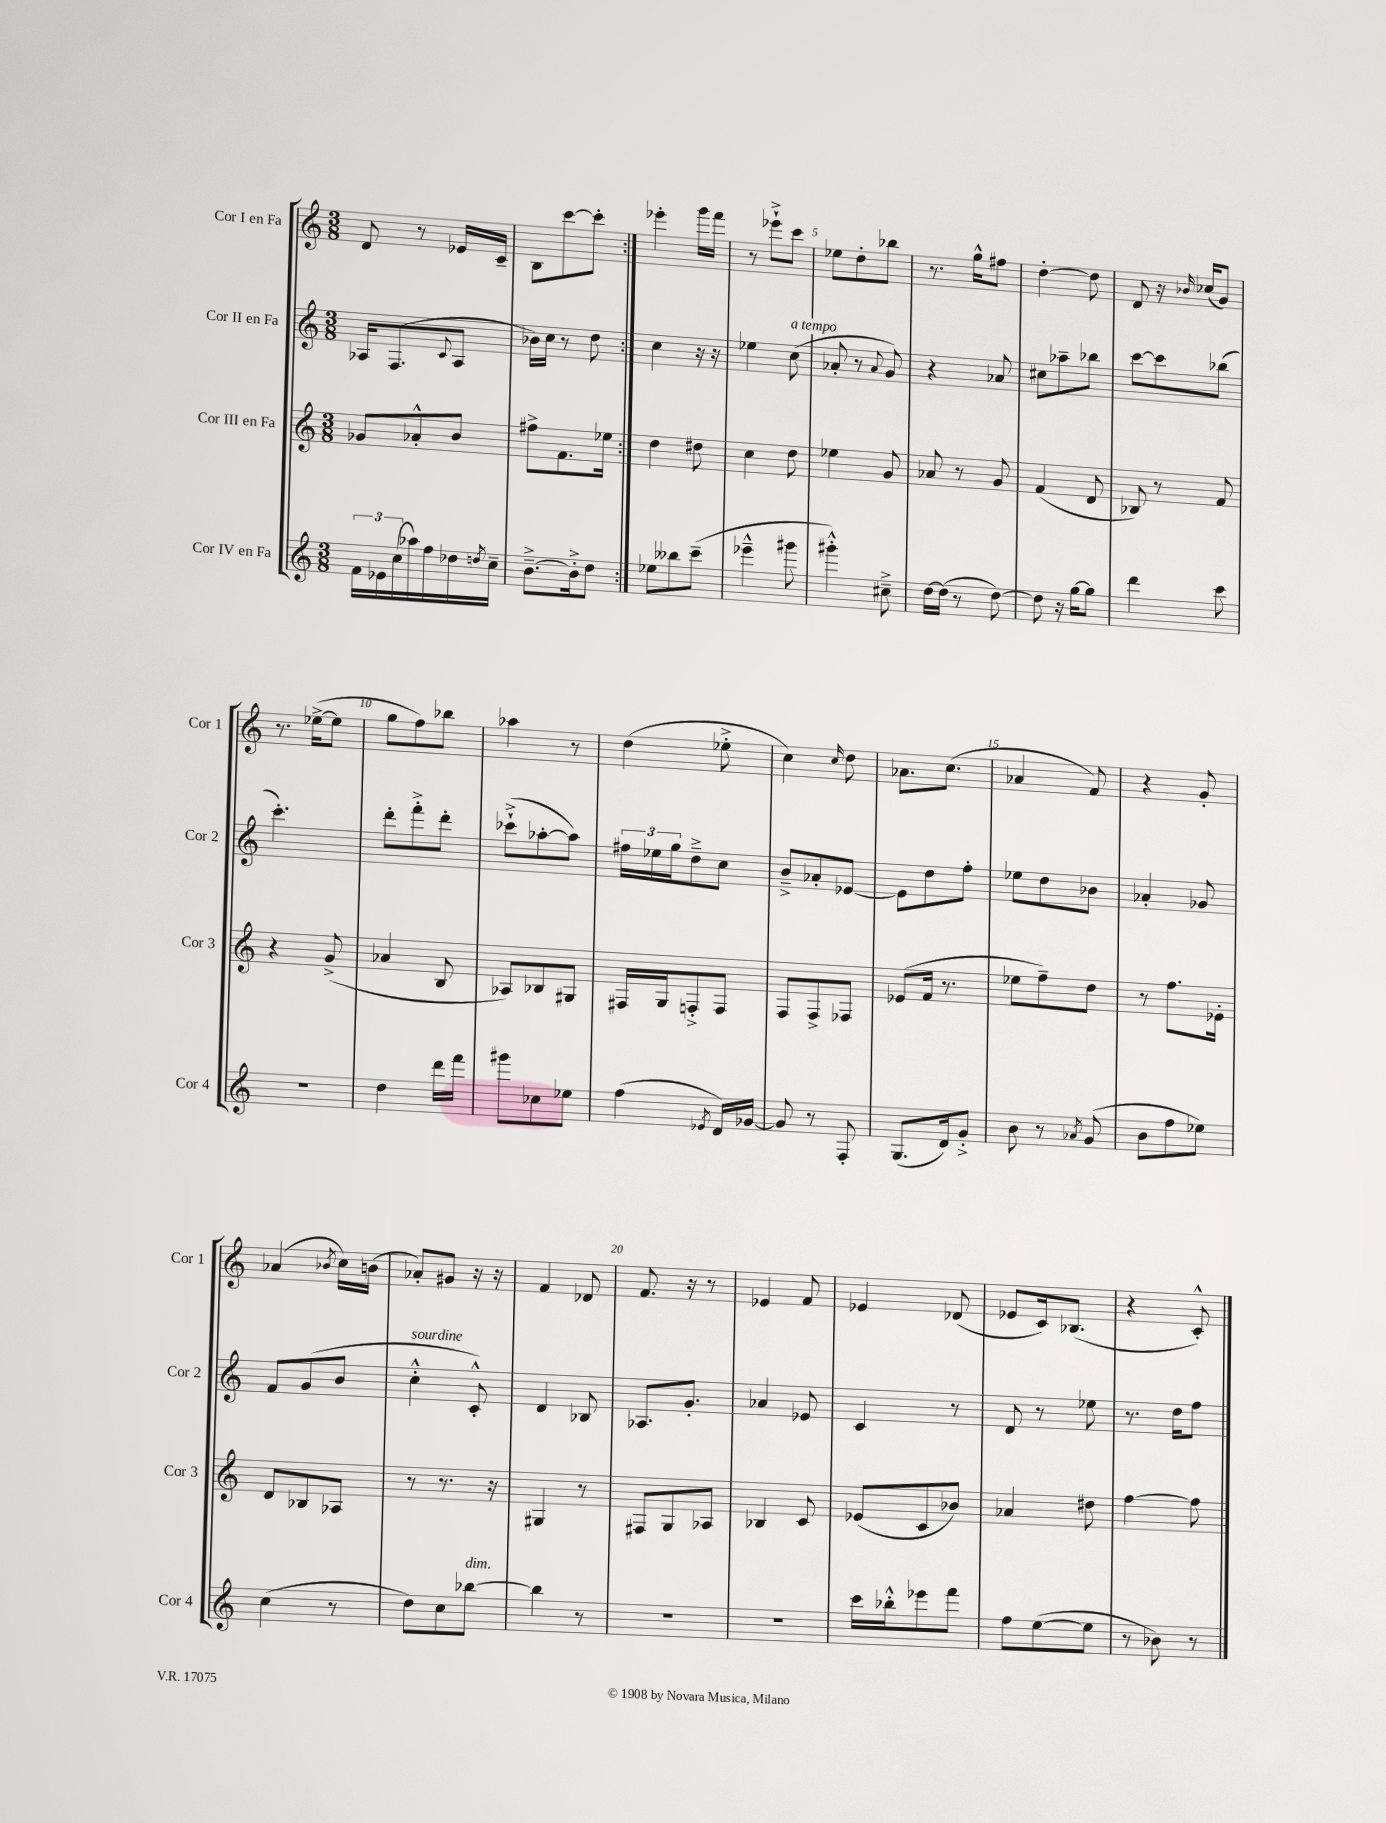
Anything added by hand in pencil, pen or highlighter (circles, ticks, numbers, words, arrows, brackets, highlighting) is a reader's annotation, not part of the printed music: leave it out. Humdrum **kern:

**kern	**kern	**kern	**kern
*staff4	*staff3	*staff2	*staff1
*clefG2	*clefG2	*clefG2	*clefG2
*k[]	*k[]	*k[]	*k[]
*M3/8	*M3/8	*M3/8	*M3/8
24f\LL	8g-/L	16A-/LK	8d/
24e-\	.	.	.
.	.	(8.F/	.
(24cc\	.	.	.
16aa-\)	8a-'^^/	.	8r
16ff\	.	.	.
.	.	8qqc/	.
16dd-\	8b/J	8A-/J	16e-/LL
8qdd/	.	.	.
16cc~\JJ	.	.	16c~/JJ
=	=	=	=
[8.b~^\L	8ff#^\L	16b-\LL)	8B\L
.	.	16cc\JJ	.
.	8.f\	8r	[8ccc\
16b'^\]k	.	.	.
8dd\J	.	8dd\	8ccc'\]J
.	16ee-\Jk	.	.
=:|!	=:|!	=:|!	=:|!
8ee-\L	4dd\	4cc\	4eee-'\
8bb--\	.	.	.
(8ccc~\J	8dd#\	16r	16ggg\LL
.	.	16r	16fff\JJ
=	=	=	=
4eee-~^^\	4cc\	4ee-\	8r
.	.	.	8eee-`^\L
8ggg#\	8dd\	(8cc\	8ccc\J
=	=	=	=
4ggg#'^^\)	4ee-\	8a-'/	8ee-\L
.	.	8r	8dd'\
.	.	8qqa-/	.
8cc#~^\	8g/	8g/)	8bb-\J
=	=	=	=
[16dd\LL	8a-/	4r	8.r
(16dd\]JJ	.	.	.
8r	8r	.	.
.	.	.	16gg^^\LK
[8dd\)	8g/	8a-/	8ff#\J
=	=	=	=
8dd\]	(4f/	8cc#\L	[4dd'\
16r	.	8aa-~\	.
[16gg\LK	.	.	.
8gg\]J	8d/	8bb-\J	8dd\]
=	=	=	=
4ddd\	8B-/)	[8ccc\L	8d/
.	8r	8ccc\]	16r
.	.	.	16qqb-/
.	.	.	(16cc-/LK
8ccc\	8f/	(8bb-\J	8g/J)
=	=	=	=
4.r	4r	4.ccc'\)	8.r
.	.	.	([16ee-^\LK
.	(8g^/	.	8ee-\]J
=	=	=	=
4dd\	4a-/	8ddd'\L	8gg\L
.	.	8fff'^\	8ff\)
16ddd\LL	8B/	8ddd'\J	8bb-\J
16fff\JJ	.	.	.
=	=	=	=
8ggg#\L	8A-/L)	(8ccc-`^\L	4aa-\
8cc-\	8B-/	[8aa-'\	.
8ee-\J	8G#/J	8aa-\]J)	8r
=	=	=	=
(4ff\	16F#/LL	24ff#\LL	(4dd\
.	.	24ee-\	.
.	16G/J	.	.
.	.	24gg\J	.
.	8F'^/	8dd~^\	.
8qe-/	.	.	.
16d/LL)	8F/J	8cc\J	8ee-'^\
[16g-/JJ	.	.	.
=	=	=	=
8g-/]	8F/L	8b~^/L	4cc\)
8r	8F^/	8a-'/	.
.	.	.	16qqcc/
8F'/	8F-/J	[8e-/J	8dd\
=	=	=	=
(8.G/L	(8e-/L	8e-\]L	8.a-\L
.	16f/Jk	8dd\	.
16d/k)	8.r	.	(8.cc\J
8g'^/J	.	8ff'\J	.
=	=	=	=
8b\	8ee-\L	8ee-\L	4a-/
8r	8ff~\)	8dd\	.
8qa-/	.	.	.
(8g/	8dd\J	8b-\J	8f/)
=	=	=	=
8b\L	8r	4a-'/	4r
8ff\	8.ff\L	.	.
8ee-\J)	.	8g-/	8g'/
.	16e-'\Jk	.	.
=	=	=	=
(4cc\	8d/L	8f/L	(4a-/
.	8B-/	(8g/	.
.	.	.	8qb-/
8r	8A-/J	8b/J	16cc\LL)
.	.	.	(16b\JJ
=	=	=	=
8dd\L)	8r	4cc'^^\	8a-'/L)
8cc\	8.r	.	8g#/J
[8bb-\J	.	8c'^^/)	16r
.	16r	.	16r
=	=	=	=
4bb-\]	4G#/	4d/	4f/
8r	8r	8B-/	8d-/
=	=	=	=
4.r	8F#/L	8.A-/L	8.f/
.	8G/	.	.
.	.	8.g'/J	16r
.	8A-/J	.	8r
=	=	=	=
4.r	4B-/	4a-/	4e-/
.	8c/	8e-/	8f/
=	=	=	=
16ccc\LL	(8e-/L	4c/	4e-/
16bb-'^^\J	.	.	.
8eee-\	8c/	.	.
8fff\J	8b-/J)	8r	(8d-/
=	=	=	=
8ff\L	4a-/	8d/	8e-/L
([8ee\	.	8r	16c/k)
.	.	.	(8.B-/J
8ee\]J	8dd#\	8ee-\	.
=	=	=	=
8r	[4ff\	8.r	4r
8b-\)	.	.	.
.	.	16dd\LK	.
8r	8ff\]	8ff\J	8c'^^/)
==	==	==	==
*-	*-	*-	*-
